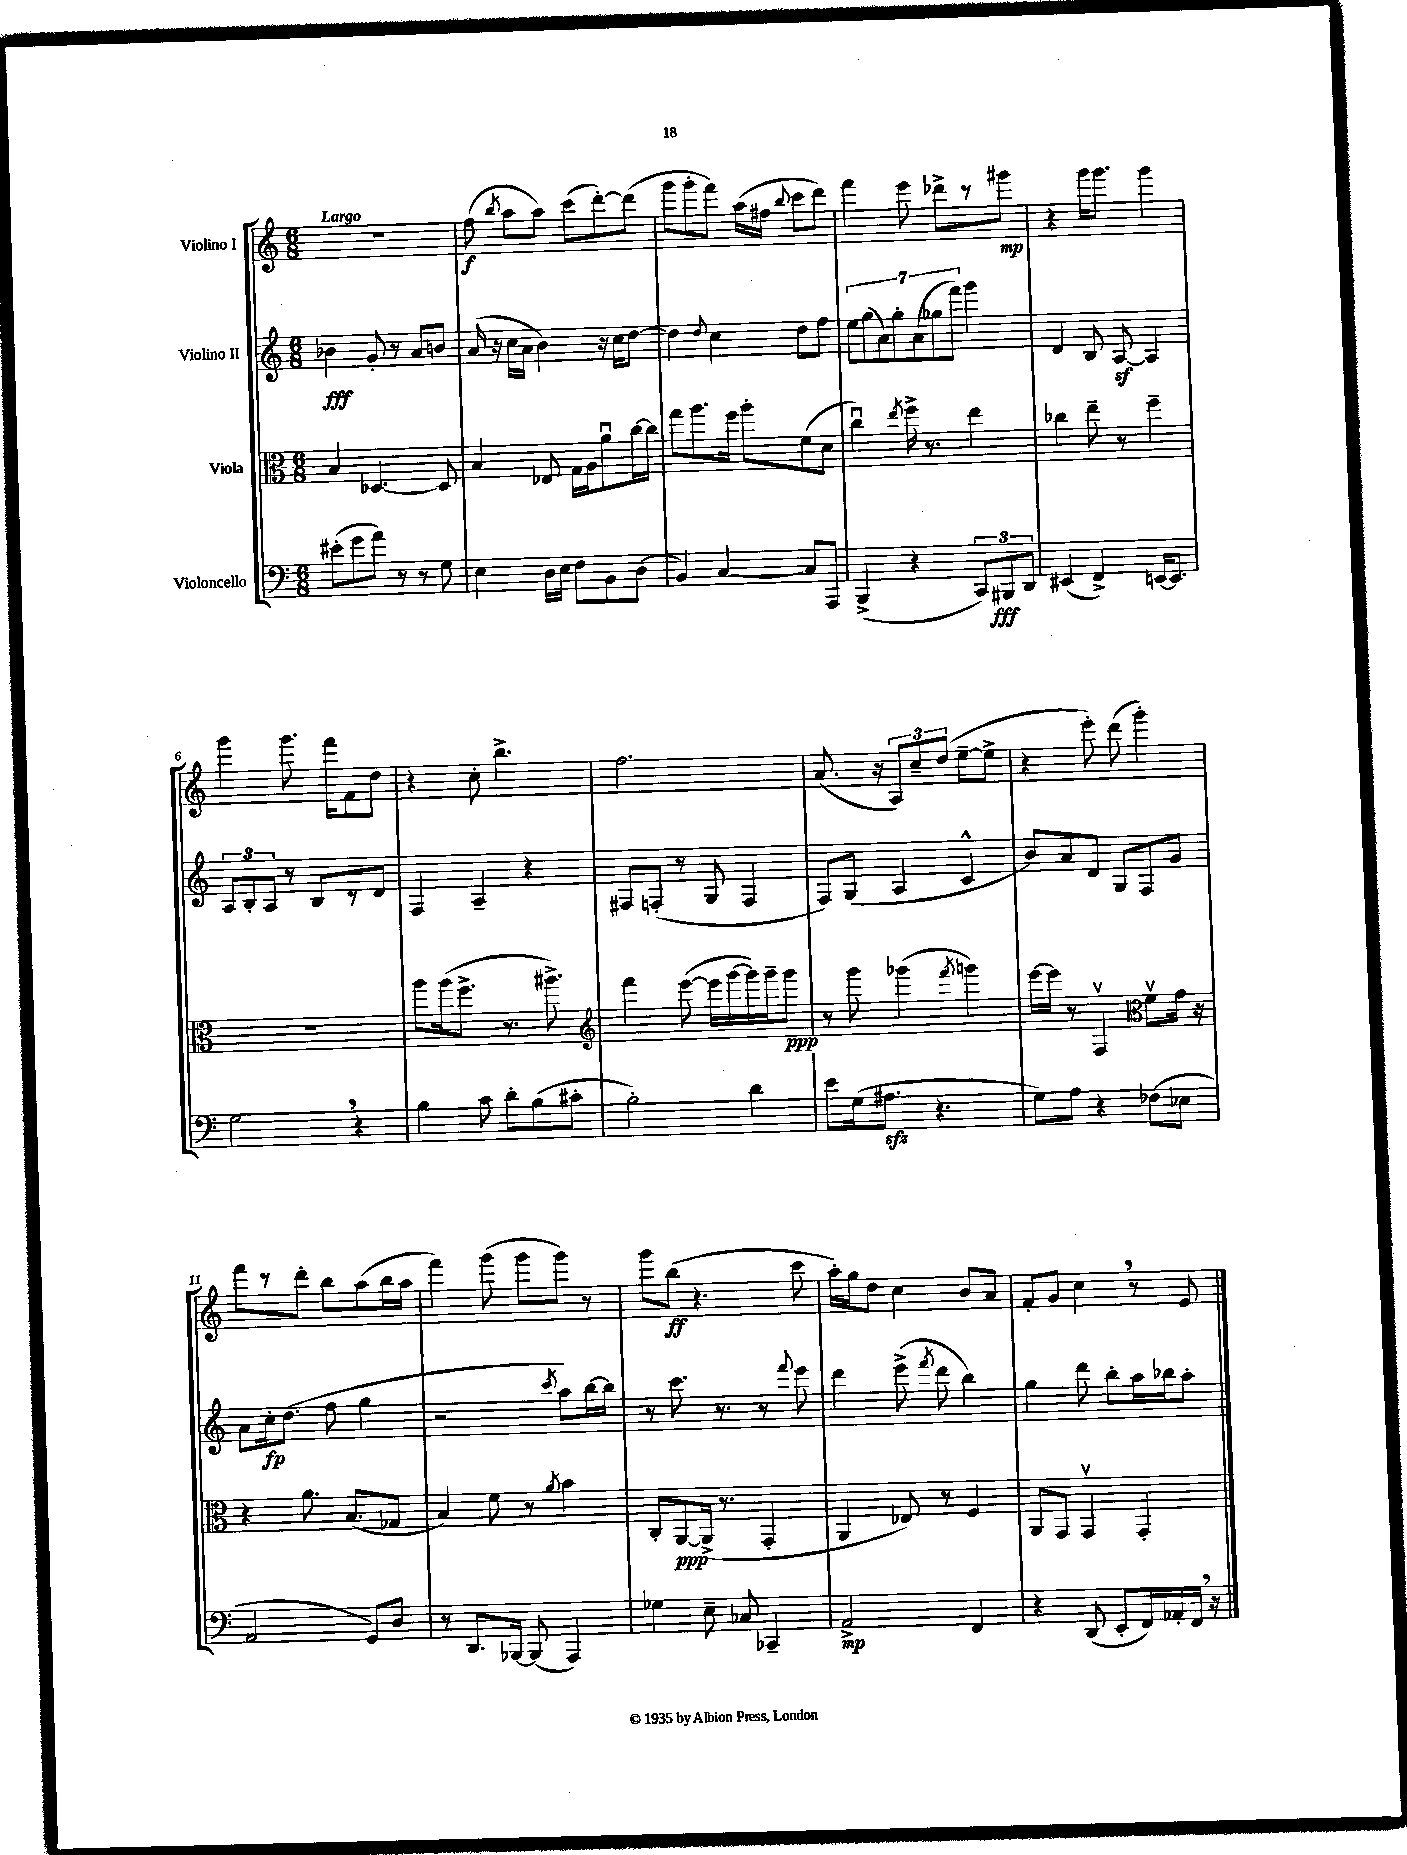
<<
\new StaffGroup <<
\new Staff = "s0" \with { instrumentName = "Violino I" } {
    \clef treble \key c \major \numericTimeSignature \time 6/8 \tempo "Largo"
    \autoBeamOff R2. |
    f''8\f( \acciaccatura { b''8 } a''8[ a''8]) c'''8[( d'''8~-.) d'''8]( |
    g'''8[ g'''8-. f'''8]) a''16[( fis''16] \appoggiatura { b''8 } c'''8[ d'''8]) |
    f'''4 e'''8 des'''8[-> r8 gis'''8]\mp |
    r4 g'''16[ g'''8.] g'''4 |
    g'''4 g'''8. f'''16[ f'8 d''8] |
    r4 c''8-. b''4.-> |
    f''2. |
    a'8.( r16 \tuplet 3/2 { a8[) c''8-- d''8]( } e''8[~-- e''8]-> |
    r4 e'''8-.) d'''8( g'''4-.) |
    f'''8[ r8 d'''8]-. b''8[ a''8( b''16 a''16] |
    f'''4) g'''8( g'''8[ g'''8]) r8 |
    g'''8[ b''8]\ff( r4. c'''8 |
    a''16[-.) g''16 d''8] c''4 b'8[ a'8] |
    f'8[-. g'8] c''4 \breathe r8 e'8 \bar "|." |
}
\new Staff = "s1" \with { instrumentName = "Violino II" } {
    \clef treble \key c \major \numericTimeSignature \time 6/8
    \autoBeamOff bes'4\fff g'8-. r8 a'8[ b'8] |
    a'16( r16 c''16[ a'16] b'4) r16 c''16[ d''8]~ |
    d''4 \appoggiatura { d''8 } c''4 d''8[ f''8] |
    \tuplet 7/4 { e''8[ g''8( a'8) g''8-. a'8( ges''8 f'''8]) } g'''4 |
    d'4 b8 a8~\sf a4 |
    \tuplet 3/2 { a8[ b8-. a8] } r8 b8[ r8 d'8] |
    f4 a4-- r4 |
    fis8[ f8]-.( r8 g8 f4 |
    f8[) g8]( a4 c'4-^ |
    b'8[) a'8 d'8] g8[ f8 g'8] |
    a'8[ c''16-.\fp d''8.]( f''8 g''4 |
    r2 \acciaccatura { c'''8 } a''8[) b''16~ b''16] |
    r8 c'''8. r8. r8 \appoggiatura { f'''8 } e'''8 |
    d'''4 e'''8->( \acciaccatura { f'''8 } d'''8 b''4) |
    g''4 d'''8 b''8[-. a''16 bes''16 a''8]-. \bar "|." |
}
\new Staff = "s2" \with { instrumentName = "Viola" } {
    \clef alto \key c \major \numericTimeSignature \time 6/8
    \autoBeamOff b4 des4.~ des8 |
    b4 ees8 g16[ a16 a'8\downbow c''16~ c''16] |
    g''8[ a''8. f''16] a''8[-. f'8( d'8] |
    c''4\downbow) \acciaccatura { e''8 } f''16-> r8. e''4 |
    ces''4 e''8-- r8 f''4-- |
    R2. |
    a''8[ a''16( f''8.]-> r8. ais''8.->) |
    \clef treble f'''4 e'''8~( e'''16[ g'''16~ g'''16) g'''16-- g'''8]\ppp |
    r8 g'''8 ges'''4( \acciaccatura { f'''8 } g'''4) |
    e'''16[~ e'''16] r8 f4\upbow \clef alto f'8[\upbow g'16] r16 |
    r4 a'8. b8.[( ges8] |
    b4) f'8 r8 \acciaccatura { a'8 } b'4 |
    c8[-. a,8~\ppp a,16]->( r8. g,4-. |
    a,4 ees8) r8 f4 |
    a,8[ g,8] g,4\upbow g,4-. \bar "|." |
}
\new Staff = "s3" \with { instrumentName = "Violoncello" } {
    \clef bass \key c \major \numericTimeSignature \time 6/8
    \autoBeamOff eis'8[-.( g'8 a'8]) r8 r8 g8 |
    e4 d16[ e16] f8[ b,8 d8]( |
    b,4) c4~ c8[ a,,8] |
    b,,4->( r4 \tuplet 3/2 { c,8[) bis,,8\fff d,8] } |
    eis,4( f,4->) e,16[~ e,8.] |
    g2 \breathe r4 |
    b4 c'8 d'8[-. b8( cis'8]-. |
    b2-.) d'4 |
    e'8[ g16( ais8.]\sfz r4. |
    g8[) a8] r4 fes8[( ees8] |
    a,2 g,8[) d8] |
    r8 d,8.[ bes,,16]~ bes,,8( a,,4) |
    ges4 e8-- ces8 ces,4-- |
    a,2->\mp f,4 |
    r4 d,8( e,8[-. f,16) aes,16-. f,16] \breathe r16 \bar "|." |
}
>>
>>
